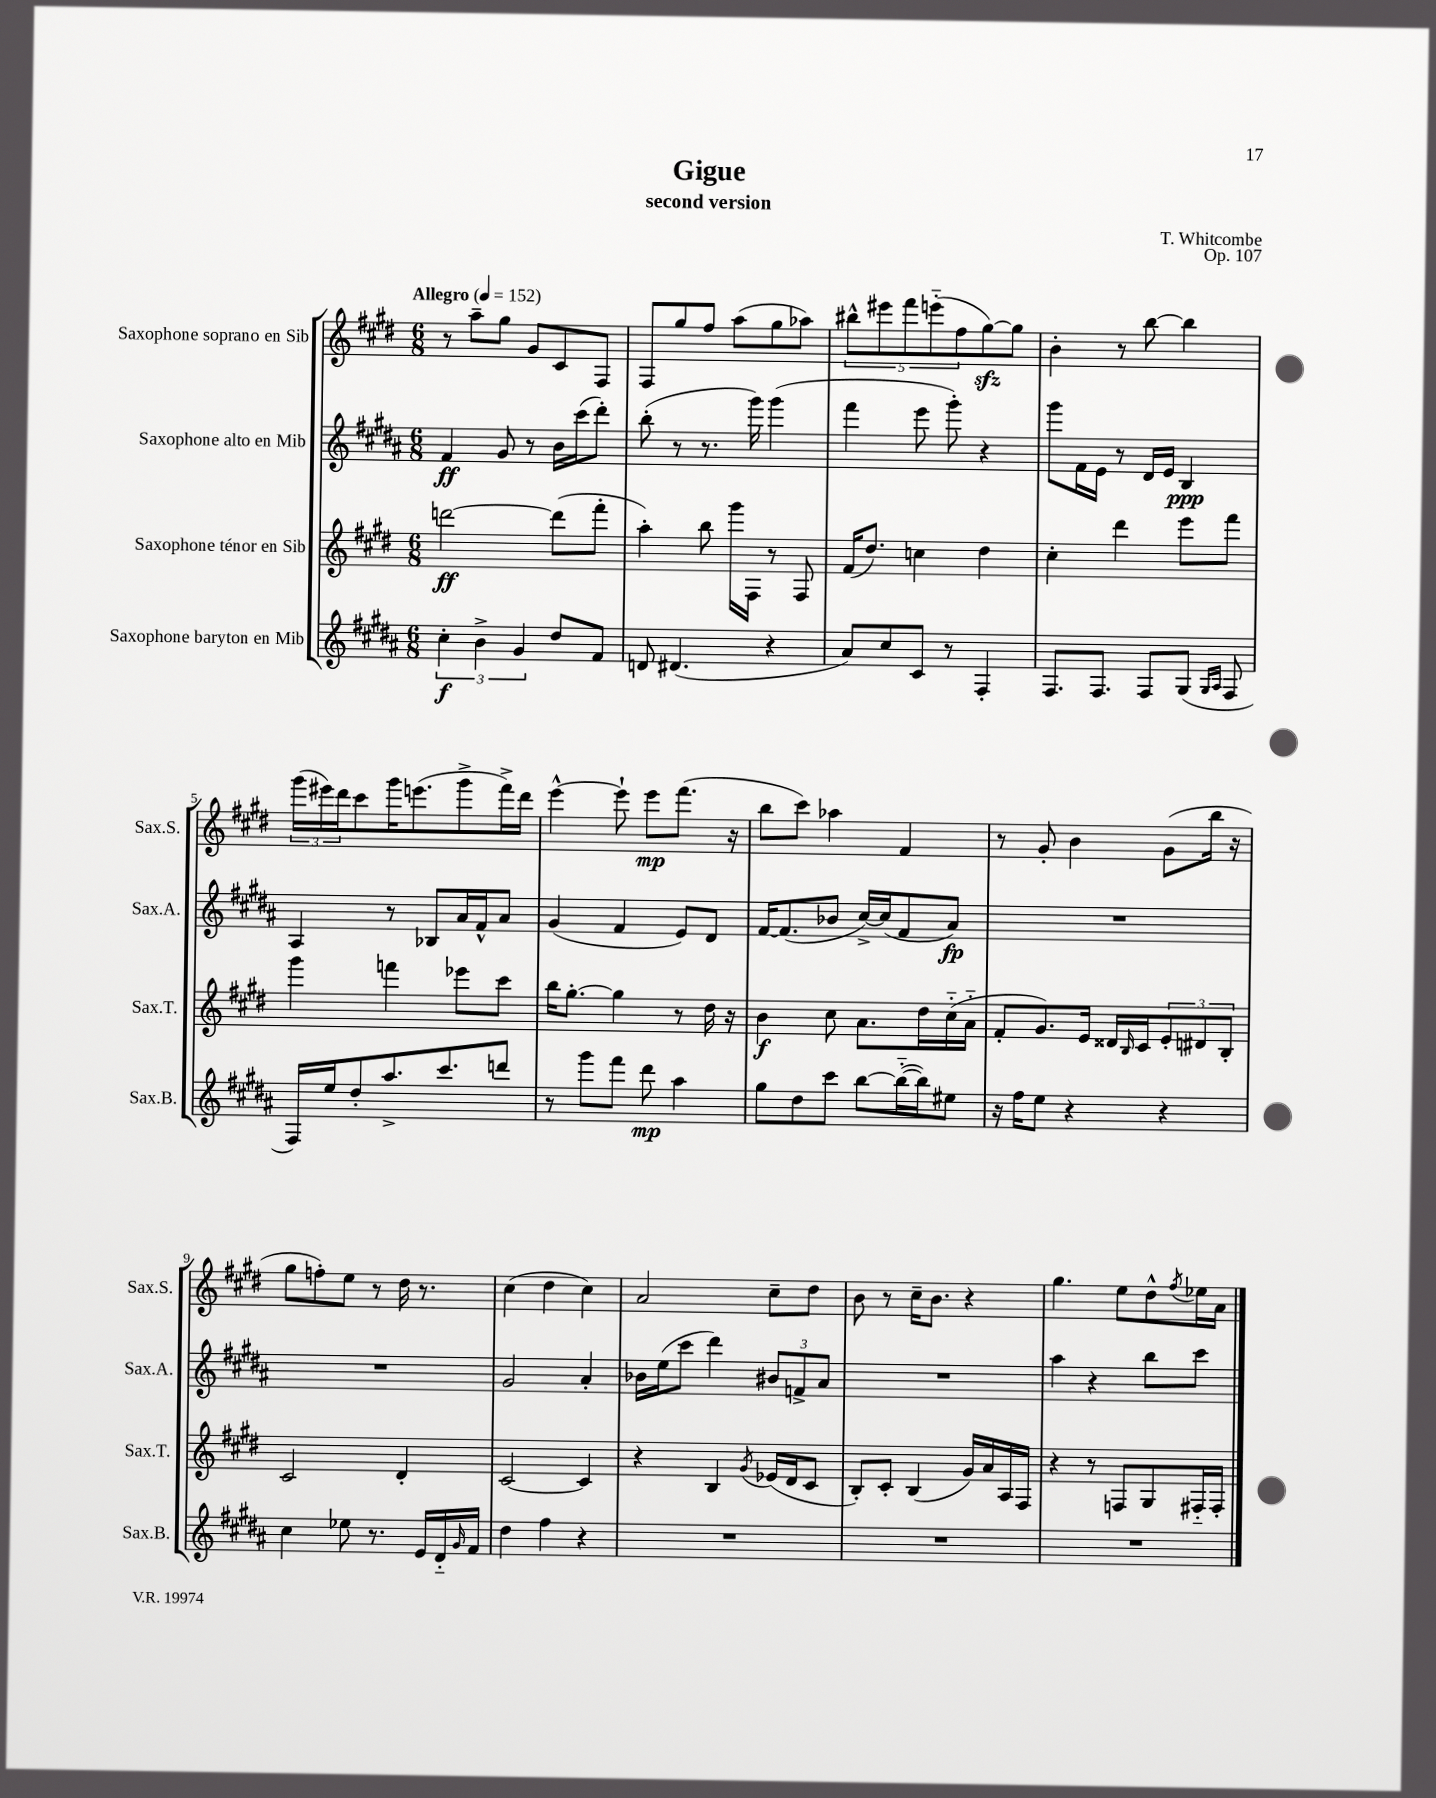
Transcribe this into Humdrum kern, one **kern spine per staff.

**kern	**kern	**kern	**kern
*staff4	*staff3	*staff2	*staff1
*clefG2	*clefG2	*clefG2	*clefG2
*k[f#c#g#d#a#]	*k[f#c#g#d#]	*k[f#c#g#d#a#]	*k[f#c#g#d#]
*M6/8	*M6/8	*M6/8	*M6/8
*MM152	*MM152	*MM152	*MM152
6cc#'	[2ddd	4f#	8r
.	.	.	8aa~
6b^	.	.	.
.	.	8g#	8gg#
6g#	.	.	.
.	.	8r	8g#
8dd#	(8ddd]	16b	8c#
.	.	(16ccc#	.
8f#	8fff#'	8ddd#')	8F#
=	=	=	=
8d	4aa')	(8bb'	8F#
(4.d#	.	8r	8gg#
.	8bb	8.r	8ff#
.	16ggg#	.	(8aa
.	16F#	16ggg#)	.
4r	8r	(4ggg#	8gg#
.	8F#	.	8aa-)
=	=	=	=
8a#)	(16f#	4fff#	10bb#^^
.	8.dd#)	.	.
.	.	.	10eee#
8cc#	.	.	.
.	.	.	10fff#
8c#	4cc	8eee	.
.	.	.	(10eee'~
8r	.	8ggg#')	.
.	.	.	10ff#
4F#'	4dd#	4r	[8gg#)
.	.	.	8gg#]
=	=	=	=
8.F#	4cc#'	8ggg#	4b'
.	.	16f#	.
8.F#	.	16e	.
.	4ddd#	8r	8r
8F#	.	16d#	[8bb
.	.	16e	.
(8G#	8eee	4B	4bb]
16qqG#	.	.	.
16qqA#	.	.	.
8F#	8fff#	.	.
=	=	=	=
16F#)	4ggg#	4A#	(24ggg#
.	.	.	24eee#)
16ee	.	.	.
.	.	.	24ddd#
8dd#'	.	.	8ccc#
8.aa#^	4fff	8r	16ggg#
.	.	.	(8.eee
.	.	8B-	.
8.ccc#	.	.	.
.	8eee-	16a#	8ggg#^
.	.	16f#^^	.
8ddd	8ccc#	8a#	16fff#^)
.	.	.	16ddd#
=	=	=	=
8r	16bb	(4g#	[4eee^^
.	[8.gg#'	.	.
8ggg#	.	.	.
8fff#	4gg#]	4f#	8eee`]
8ddd#	.	.	8eee
4aa#	8r	8e)	(8.fff#
.	16dd#	8d#	.
.	16r	.	16r
=	=	=	=
8gg#	4b	[16f#	8bb
.	.	(8.f#]	.
8dd#	.	.	8ccc#)
8ccc#	8cc#	8b-	4aa-
[8bb	8.a	[16cc#^)	.
.	.	(16cc#]	.
(16bb'~_	.	8f#	4f#
16bb])	16dd#	.	.
8ee#	(16cc#'~	8a#)	.
.	16a'~	.	.
=	=	=	=
16r	8f#'	2.r	8r
16ff#	.	.	.
8ee	8.g#)	.	8g#'
4r	.	.	4b
.	16e	.	.
.	16d##	.	.
.	16qqB	.	.
.	16c#	.	.
4r	12e'	.	(8g#
.	12d#	.	.
.	.	.	16bb
.	12B'	.	.
.	.	.	16r
=	=	=	=
4cc#	2c#	2.r	8gg#
.	.	.	8ff')
8ee-	.	.	8ee
8.r	.	.	8r
.	4d#'	.	16dd#
16e	.	.	8.r
16d#'~	.	.	.
16qqg#	.	.	.
16f#	.	.	.
=	=	=	=
4dd#	[2c#	2g#	(4cc#
4ff#	.	.	4dd#
4r	4c#]	4a#'	4cc#)
=	=	=	=
2.r	4r	16b-	2a
.	.	(16ee	.
.	.	8ccc#	.
.	4B	4ddd#)	.
.	8qg#	.	.
.	(16e-	12b#	8cc#~
.	16d#	.	.
.	.	12f^	.
.	8c#	.	8dd#
.	.	12a#	.
=	=	=	=
2.r	8B')	2.r	8b
.	8c#'	.	8r
.	(4B	.	16cc#~
.	.	.	8.b
.	16g#)	.	4r
.	16a	.	.
.	16A	.	.
.	16F#	.	.
=	=	=	=
2.r	4r	4aa#	4.gg#
.	8r	4r	.
.	8F	.	8ee
.	8G#	8bb	8dd#^^
.	.	.	8qff#
.	16F#'~	8ccc#	16ee-
.	16F#'	.	16a
==	==	==	==
*-	*-	*-	*-
